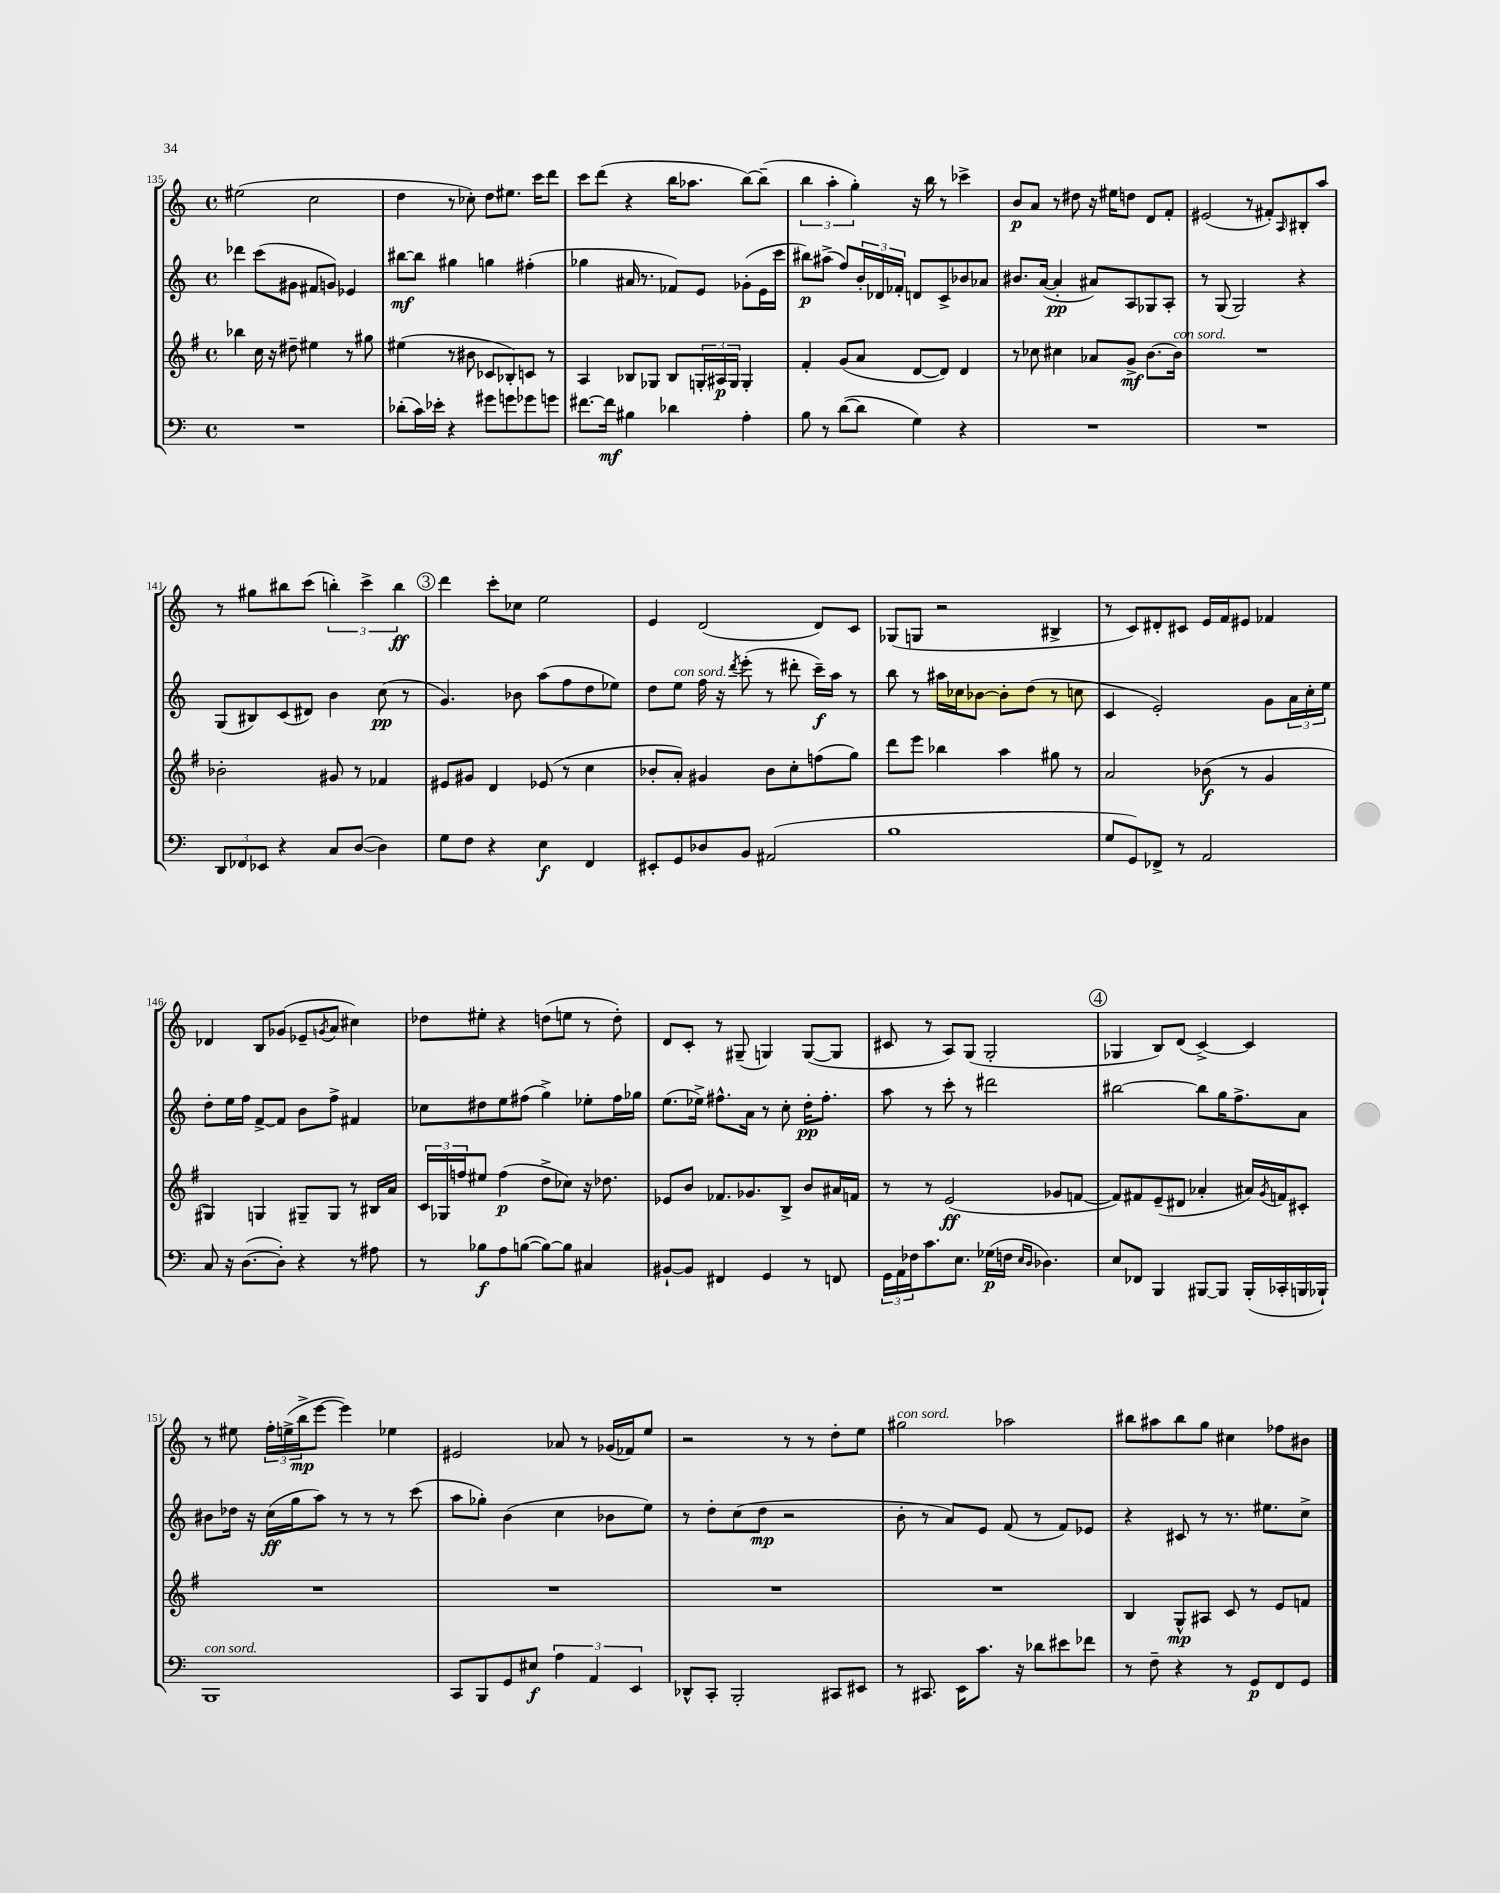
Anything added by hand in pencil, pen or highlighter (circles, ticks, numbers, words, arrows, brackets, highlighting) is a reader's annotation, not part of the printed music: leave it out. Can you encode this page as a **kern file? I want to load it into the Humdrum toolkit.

**kern	**kern	**kern	**kern
*staff4	*staff3	*staff2	*staff1
*clefF4	*clefG2	*clefG2	*clefG2
*k[]	*k[f#]	*k[]	*k[]
*M4/4	*M4/4	*M4/4	*M4/4
*met(c)	*met(c)	*met(c)	*met(c)
1r	4bb-\	4ddd-\	(2ee#\
.	16cc\	(8ccc\L	.
.	16r	.	.
.	8dd#~\	8g#\J	.
.	4ee#\	8f#/L	2cc\
.	.	8g/J)	.
.	8r	4e-/	.
.	8gg#\	.	.
=	=	=	=
(8d-'\L	(4ee#\	[8bb#\L	4dd\
16c\L)	.	8bb#\]J	.
16e-'\JJ	.	.	.
4r	8r	4gg#\	8r
.	8b#\	.	8cc-'\)
8g#\L	8c-/L	4gg\	8dd\L
8g\	8B-'/)	.	8.ee#\J
8g-\	8c/J	(4ff#'\	.
.	.	.	16ccc\LK
8g\J	8r	.	8ddd\J
=	=	=	=
[8.f#\L	4A/	4gg-\	8ccc\L
.	.	.	(8ddd\J
16f#\]Jk	.	.	.
4B#\	8B-/L	16a#/	4r
.	.	8.r	.
.	8G-/J	.	.
4d-\	8B-/L	8f-/L)	16bb\LK
.	.	.	8.aa-\J
.	24G'/L	8e/J	.
.	24A#/	.	.
.	24G/JJ	.	.
4A'\	4G'/	(8g-'\L	[8bb\L)
.	.	16e\L	(8bb~\]J
.	.	16ccc\JJ	.
=	=	=	=
8B\	4f#'/	8bb#\L)	6bb\
8r	.	(8aa#^\J	.
.	.	.	6aa'\
([8d\L	(8g/L	8ff/L)	.
.	.	.	6gg'\)
8d\]J	8a/J	24b'/L	.
.	.	24d-/	.
.	.	24f-'/JJ	.
4G\)	[8d/L	8d/L	16r
.	.	.	16bb\
.	8d/]J)	8c^/	8r
4r	4d/	8b-/	4ccc-^\
.	.	8a-/J	.
=	=	=	=
1r	8r	8.b#/L	8b/L
.	8cc-\	.	8a/J
.	.	([16a/Jk	.
.	4cc#\	4a'/]	8r
.	.	.	8dd#\
.	8a-/L	8a#/L)	16r
.	.	.	16ee#\LK
.	8g^/J	8A/	8dd\J
.	[8.b\L	8G-/	8d/L
.	.	8A'/J	8f'/J
.	16b\]Jk	.	.
=	=	=	=
1r	1r	8r	(2e#/
.	.	(8G/	.
.	.	2G/)	.
.	.	.	8r
.	.	.	8f#'/L)
.	.	.	16qqA/
.	.	4r	8B#'/
.	.	.	8aa/J
=	=	=	=
12DD/L	2b-'\	(8G/L	8r
12FF-/	.	.	.
.	.	8B#/)	8gg#\L
12EE-/J	.	.	.
4r	.	(8c/	8bb#\
.	.	8d#/J)	(8ccc\J
8C/L	8g#/	4b\	6bb'\)
([8D/J	8r	.	.
.	.	.	6ccc^\
4D\])	4f-/	(8cc\	.
.	.	.	6bb\
.	.	8r	.
=	=	=	=
8G\L	8e#/L	4.g/)	4ddd\
8F\J	8g#/J	.	.
4r	4d/	.	8ccc'\L
.	.	8b-\	8cc-\J
4E\	(8e-/	(8aa\L	2ee\
.	8r	8ff\	.
4FF/	4cc\	8dd\	.
.	.	8ee-\J)	.
=	=	=	=
8EE#'/L	8b-'/L	8dd\L	4e/
8GG/	8a'/J)	8ee\J	.
8D-/	4g#/	16ff\	(2d/
.	.	16r	.
.	.	8qddd/	.
8BB/J	.	(8eee'\	.
(2AA#/	8b-\L	8r	.
.	8cc'\	8ddd#'\	.
.	(8ff\	16ccc~\LL)	8d/L)
.	.	16aa\JJ	.
.	8gg\J)	8r	8c/J
=	=	=	=
1B	8ddd\L	8bb\	(8G-/L
.	8eee\J	8r	8G/J
.	4bb-\	16aa#\LL	2r
.	.	16cc-\J	.
.	.	[8b-\J	.
.	4aa\	8b-'\]L	.
.	.	(8dd\J	.
.	8gg#\	8r	4B#^/
.	8r	8cc\	.
=	=	=	=
8G/L	2a/	4c/	8r
8GG/)	.	.	8c/L)
8FF-^/J	.	2e'/)	8d#'/
8r	.	.	8c#/J
2AA/	(8b-\	.	16e/LL
.	.	.	16f/J
.	8r	.	8e#/J
.	4g/	8g\L	4f-/
.	.	24a\L	.
.	.	24cc'\	.
.	.	24ee\JJ	.
=	=	=	=
8C/	4G#/)	8dd'\L	4d-/
16r	.	16ee\L	.
([8.D\L	.	16ff\JJ	.
.	4G/	[8f^/L	8B/L
8D'\]J)	.	8f/]J	(8g-/J
4r	8G#~/L	8b\L	8e-~/L
.	.	.	8qg/
.	8G#/J	8ff^\J	8a/J
8r	8r	4f#/	4cc#\)
8A#\	16B#/LL	.	.
.	16a/JJ	.	.
=	=	=	=
8r	24c/LL	8cc-\L	8dd-\L
.	24G-/	.	.
.	24ff/J	.	.
8B-\L	8ee#/J	8dd#\	8ee#'\J
8A\	(4ff\	8ee\	4r
([8B\J	.	(8ff#\J	.
8B\_L)	8dd^\L	4gg^\)	(8dd\L
8B\]J	8cc-\J)	.	8ee\J
4C#/	16r	8ee-'\L	8r
.	8.dd-\	.	.
.	.	16ff#\L	8dd'\)
.	.	16gg-\JJ	.
=	=	=	=
[8BB#`/L	8e-/L	(8.ee\L	8d/L
8BB#/]J	8b/J	.	8c'/J
.	.	16ee-^\Jk)	.
4FF#/	8.f-/L	8.ff#^^\L	8r
.	.	.	(8G#~/
.	8.g-/	16a\Jk	.
4GG/	.	8r	4G/)
.	8B^/J	8cc'\	.
8r	8b/L	16dd'\LK	([8G/L
.	.	8.ff#'\J	.
8FF/	16a#/L	.	8G/]J
.	16f/JJ	.	.
=	=	=	=
24GG\LL	8r	8aa\	8c#/
24AA\	.	.	.
24F-\J	.	.	.
8.c\	8r	8r	8r
.	(2e/	8ccc'\	8A/L)
8.E\J	.	.	.
.	.	8r	(8G/J
(16G-\LL	.	2ddd#\	2G'/
16F\JJ	.	.	.
16qqE/LL	.	.	.
16qqD/JJ	.	.	.
4.D-\)	.	.	.
.	8g-/L	.	.
.	[8f/J	.	.
=	=	=	=
8E/L	8f/]L)	[2bb#\	4G-/
8FF-/J	8f#/	.	.
4BBB/	(8e~/	.	8B/L)
.	8d#/J	.	(8d/J
[8BBB#/L	4a-'/	8bb#\]L	[4c^/)
8BBB#/]J	.	16gg\K	.
.	.	8.ff^\	.
(16BBB#'/LL	16a#/LL)	.	4c/]
.	8qg/	.	.
16CC-'/	16f/J	.	.
16BBB/	8c#'/J	8a\J	.
16BBB-`/JJ)	.	.	.
=	=	=	=
1BBB	1r	8b#\L	8r
.	.	16dd-\Jk	8ee#\
.	.	16r	.
.	.	(16cc\LL	24ff'\LL
.	.	.	(24ee^\
.	.	16gg\J	.
.	.	.	24bb^\J
.	.	8aa\J)	[8eee\J
.	.	8r	4eee\])
.	.	8r	.
.	.	8r	4ee-\
.	.	(8ccc\	.
=	=	=	=
8CC/L	1r	8aa\L	2e#/
8BBB/	.	8gg-'\J)	.
8GG/	.	(4b\	.
8E#/J	.	.	.
6A\	.	4cc\	8a-/
.	.	.	8r
6AA/	.	.	.
.	.	8b-\L	(16g-/LL
.	.	.	16f-/J)
6EE/	.	.	.
.	.	8ee\J)	8ee/J
=	=	=	=
8DD-^^/L	1r	8r	2r
8CC'/J	.	8dd'\L	.
2BBB'/	.	(8cc\	.
.	.	8dd\J	.
.	.	2r	8r
.	.	.	8r
8CC#/L	.	.	8dd'\L
8EE#/J	.	.	8ee\J
=	=	=	=
8r	1r	8b'\	2gg#\
8.CC#/	.	8r	.
.	.	8a/L)	.
16EE\LK	.	.	.
8.c\J	.	8e/J	.
.	.	(8f/	2aa-\
16r	.	.	.
8d-\L	.	8r	.
8e#\	.	8f/L)	.
8f-\J	.	8e-/J	.
=	=	=	=
8r	4B/	4r	8bb#\L
8F~\	.	.	8aa#\
4r	8G^^/L	8c#/	8bb#\
.	8A#/J	8r	8gg\J
8r	8c/	8.r	4cc#\
8GG/L	8r	.	.
.	.	8.ee#\L	.
8FF/	8e/L	.	8ff-\L
8GG/J	8f/J	8cc^\J	8b#\J
==	==	==	==
*-	*-	*-	*-
